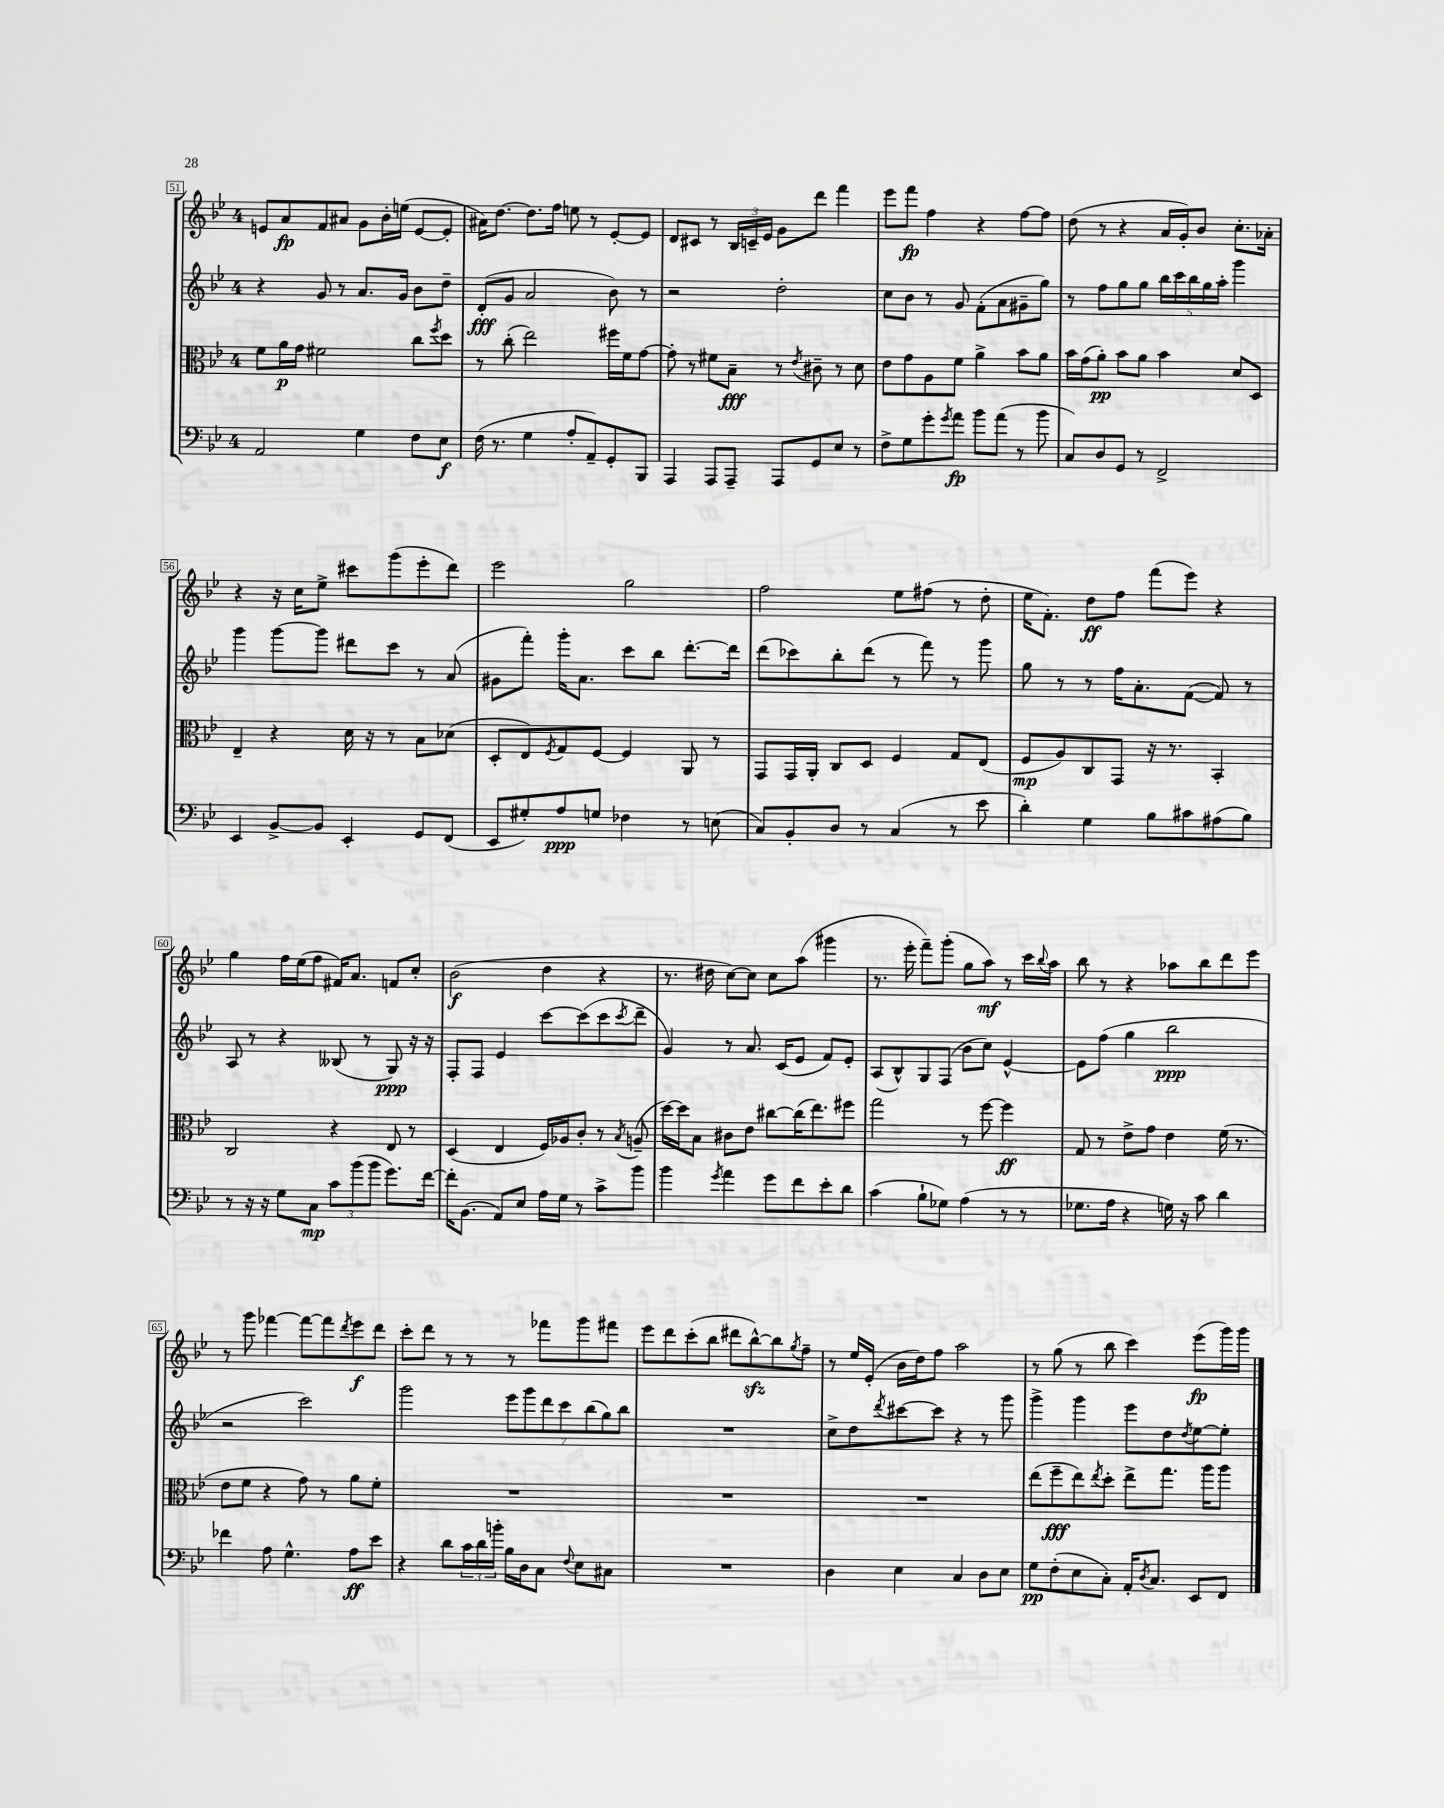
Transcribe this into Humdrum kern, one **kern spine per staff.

**kern	**kern	**kern	**kern
*staff4	*staff3	*staff2	*staff1
*clefF4	*clefC3	*clefG2	*clefG2
*k[b-e-]	*k[b-e-]	*k[b-e-]	*k[b-e-]
*M4/4	*M4/4	*M4/4	*M4/4
2AA	8f	4r	8e
.	16a	.	8a
.	16g	.	.
.	2f#	8g	8f
.	.	8r	8a#
4G	.	8.a	8g
.	.	.	16b-'
.	.	16g	(16ee
8F	8cc	8b-	[8e
.	8qff	.	.
8E-	8dd	8dd~	8e']
=	=	=	=
(16F	8r	(8d'	16a#)
8.r	.	.	[8.dd
.	(8cc'	8g	.
4G	2ee-)	2a	8.dd]
.	.	.	16ff
8A'	.	.	8ee
8AA~)	.	.	8r
8GG'	16ff#	8b-)	[8e-'
.	16f	.	.
8BBB-	[8g	8r	8e-]
=	=	=	=
4AAA	8g']	2r	8d
.	8r	.	8c#
8AAA	8f#	.	8r
8AAA~	8B-~	.	24B-
.	.	.	24c~
.	.	.	24e-
8AAA	8r	2dd'	8g
.	8qe-	.	.
8GG	8c#~	.	8ddd
8E-	8r	.	4fff
8r	8d	.	.
=	=	=	=
8F^	8e-	8cc	8eee-
8G	8g	8b-	8fff
8g'	8A	8r	4ff
8qg	.	.	.
8a	8f	8g	.
8b-	4a^	(8f'	4r
(8a	.	8a	.
8r	8b-	8g#~	[8ff
8b-	8a	8gg)	8ff]
=	=	=	=
8C)	16b-	8r	(8dd
.	(16g	.	.
8D	8a')	8ff	8r
8GG	8b-	8gg	4r
8r	8a	8gg	.
2FF^	4b-	20bb-	16a
.	.	20ccc	.
.	.	.	16g')
.	.	20bb-	.
.	.	.	8b-
.	.	20gg	.
.	.	20aa'	.
.	8d	4ggg	8.cc'
.	8D	.	.
.	.	.	16a-'
=	=	=	=
4EE-	4E-~	4ggg	4r
[8BB-^	4r	[8ggg	16r
.	.	.	16cc
8BB-]	.	8ggg]	8ee-^
4EE-'	16d	8ddd#	8ccc#
.	16r	.	.
.	8r	8ccc	(8ggg
8GG	8B-	8r	8eee-'
(8FF	(8d-	(8a	8ddd)
=	=	=	=
8EE-	8D'	8g#	2eee-
8G#')	8E-)	8fff')	.
.	8qF	.	.
8A	8G	16ggg'	.
.	.	8.a	.
8G	[8F	.	.
4F-	4F]	8ccc	2gg
.	.	8bb-	.
8r	8AA	[8.ddd'	.
(8E	8r	.	.
.	.	16ddd]	.
=	=	=	=
8C)	8GG	(8ddd	2ff
8BB-'	16GG	8ccc-)	.
.	16AA'	.	.
8D	8C	8bb-'	.
8r	8D	(8ddd	.
(4C	4F	8r	8ee-
.	.	8fff)	(8ff#
8r	8G	8r	8r
8e-	(8E-	8ggg	8dd'
=	=	=	=
4d')	8F	8gg	16ee-
.	.	.	8.f')
.	8A)	8r	.
4G	8C	8r	8dd
.	8GG	16ff	8ff
.	.	8.a'	.
8B-	16r	.	(8fff
.	8.r	.	.
8c#	.	([8f	8eee-)
(8A#	4BB-'	8f])	4r
8B-)	.	8r	.
=	=	=	=
8r	2C	8A	4gg
16r	.	8r	.
16r	.	.	.
8G	.	4r	16ff
.	.	.	(16ee-
8C	.	.	8ff
12c	4r	(8B--	16f#)
.	.	.	8.a
(12b-	.	.	.
.	.	8r	.
12b-	.	.	.
8.g)	8E-	8G)	8f
.	8r	16r	8cc'
[16f	.	16r	.
=	=	=	=
16f']	(4D	8F'	(2b-
(8.BB-	.	.	.
.	.	8F	.
8AA)	4E-	4e-	.
8E-	.	.	.
16A	16F)	[8ccc	4dd
16G	16A-	.	.
8r	8c'	(8ccc]	.
8c^	8r	8ccc	4r
.	8qB-	8qccc	.
8b-	(8A~	8ddd~	.
=	=	=	=
4b-	[16dd)	4g)	8.r
.	16dd]	.	.
.	8B-	.	.
.	.	.	16dd#
8qg	.	.	.
4a	8c#	8r	[8cc)
.	8e-	8.a	8cc]
8g	[8cc#	.	8cc
.	.	(16c	.
8f	(16cc#]	8e-	(8aa
.	8.ee-)	.	.
8e-'	.	8f)	4ggg#
8d	8ff#	8e-'	.
=	=	=	=
(4c	2gg	(8A	8.r
.	.	8B-^^)	.
.	.	.	16eee-'
8B-`	.	8G	8fff~)
8G-)	.	(8F	(8ggg'
(4A	8r	8b-	8gg
.	[8ff	8cc)	8aa)
8r	4ff]	[4e-^^	8r
8r	.	.	16ccc
.	.	.	8qqbb-
.	.	.	16aa
=	=	=	=
8.G-	8G	8e-]	8bb-
.	8r	(8ff	8r
16A	.	.	.
4r	8e-^	4gg	4r
.	8g	.	.
16G)	4e-	2bb-	8aa-
16r	.	.	.
8c	.	.	8bb-
4d	(16f	.	8ddd
.	8.r	.	.
.	.	.	8eee-
=	=	=	=
4f-	8e-	2r	8r
.	8f	.	8ggg
8A	4r	.	[4fff-
4.G^^	.	.	.
.	8g)	2ccc)	8fff-_
.	8r	.	8fff-]
.	.	.	8qddd
8A	8a	.	8eee-
8e-	8f'	.	8ddd
=	=	=	=
4r	1r	2ggg	8ccc'
.	.	.	8ddd
8d	.	.	8r
24c	.	.	8r
24d	.	.	.
24b'	.	.	.
16B-	.	14eee-	8r
16D	.	.	.
.	.	14ggg	.
8C	.	.	8fff-
.	.	14ddd	.
.	.	14ccc	.
8qqF	.	.	.
8E-	.	.	8ggg
.	.	(14bb-	.
.	.	14gg)	.
8C#	.	.	8fff#
.	.	14bb-	.
=	=	=	=
1r	1r	1r	8eee-
.	.	.	8ddd
.	.	.	(8ccc'
.	.	.	8bb-
.	.	.	8ddd#
.	.	.	[8bb-^^)
.	.	.	8bb-]
.	.	.	8qgg
.	.	.	8ff~
=	=	=	=
4D	1r	8cc^	8r
.	.	8dd	16ee-
.	.	.	(16e-'
.	.	8qddd	.
4E-	.	[8ccc#	16b-
.	.	.	16dd)
.	.	8ccc#]	8ff
4C	.	4r	2aa
8D	.	8r	.
8E-	.	8ggg	.
=	=	=	=
8G	(8ee-	4ggg^	8r
(8F'	8ff~	.	(8gg
8E-	8ee-)	4ggg	8r
.	8qee-	.	.
8C')	8dd'	.	8bb-
16AA'	8ee-^	8eee-	4ccc)
8qD	.	.	.
8.C	.	.	.
.	8.gg	8dd	.
.	.	8qdd	.
8EE-	.	[8ee-	(8eee-
.	16aa	.	.
8FF	8aa	8ee-']	16ggg)
.	.	.	16ggg
==	==	==	==
*-	*-	*-	*-
